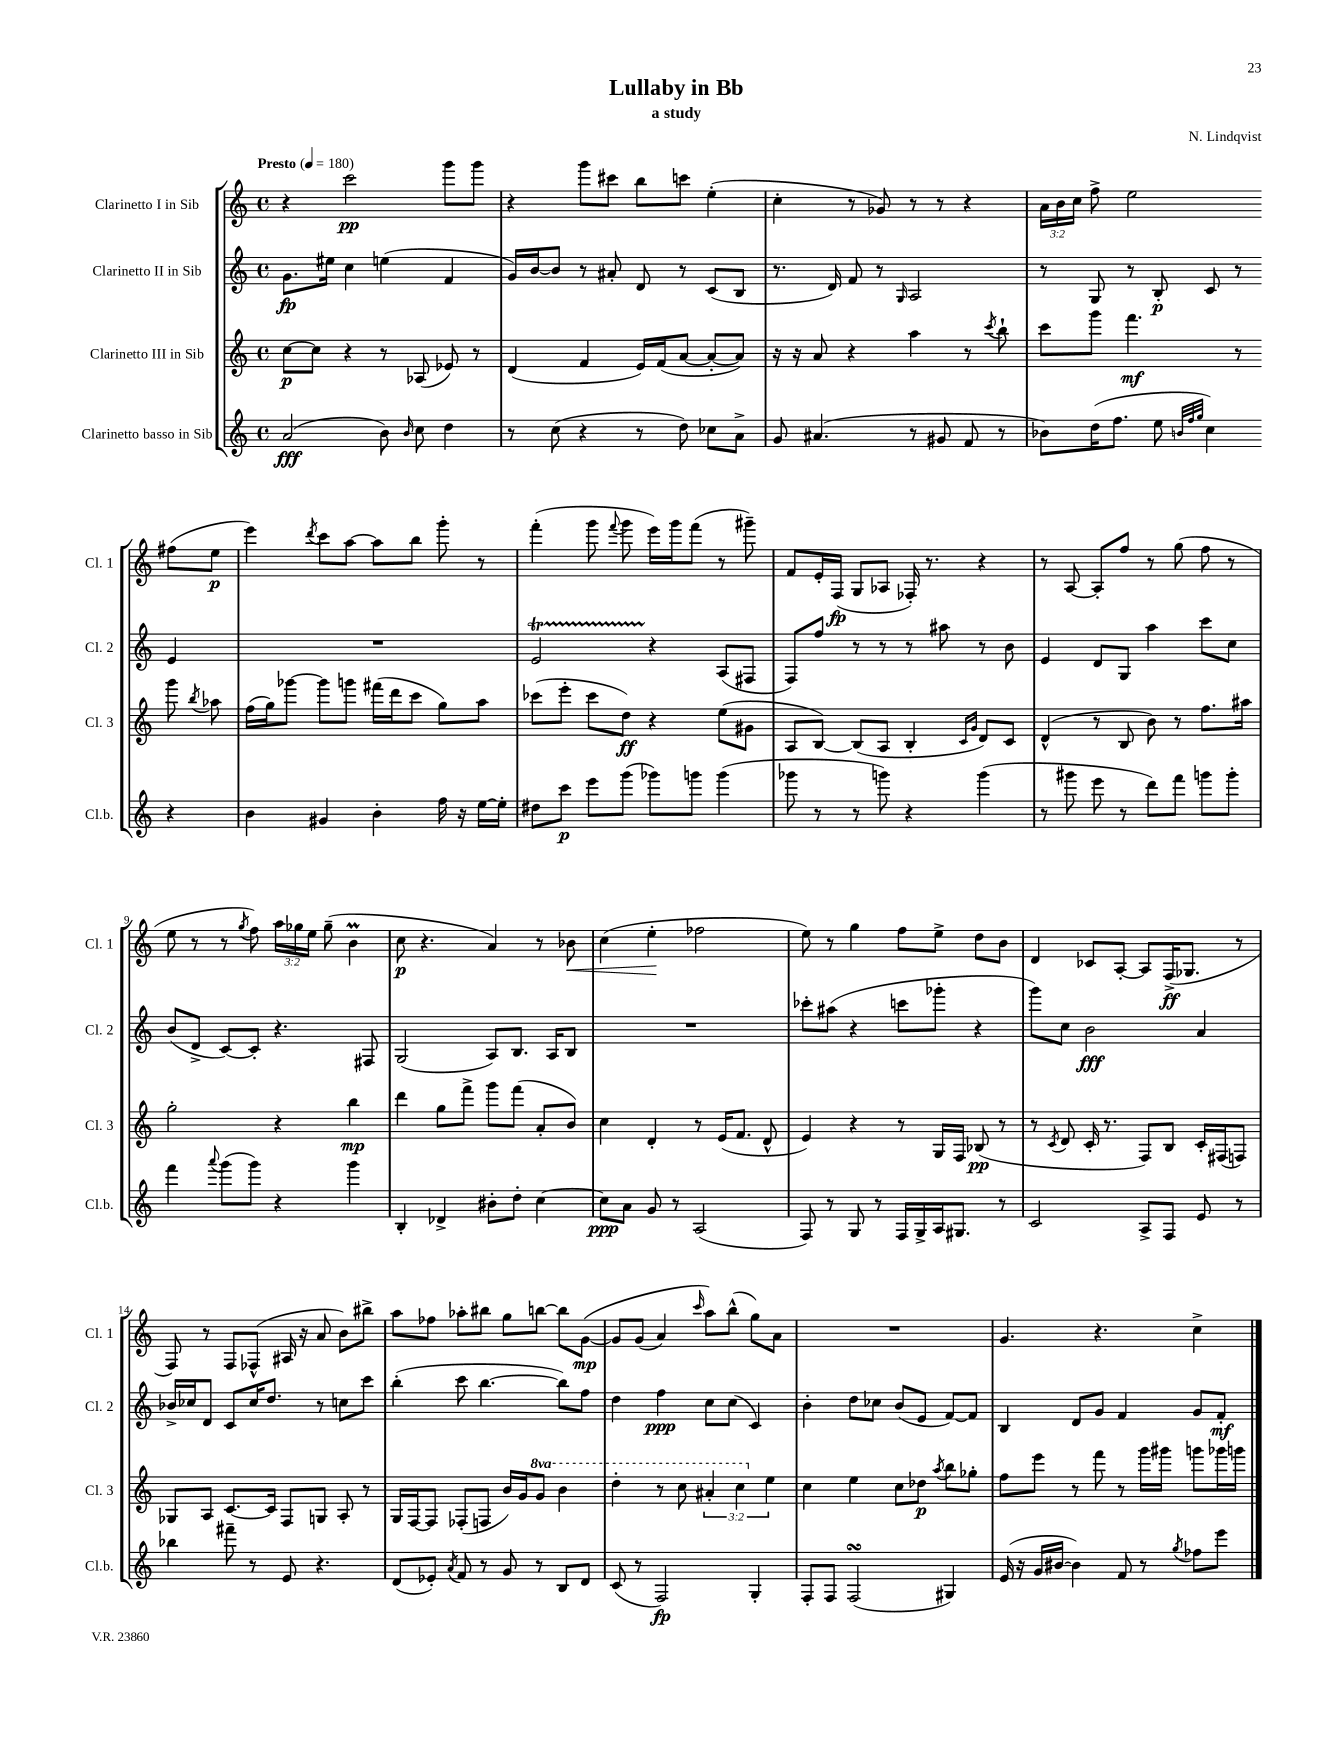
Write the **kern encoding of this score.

**kern	**kern	**kern	**kern
*staff4	*staff3	*staff2	*staff1
*clefG2	*clefG2	*clefG2	*clefG2
*k[]	*k[]	*k[]	*k[]
*M4/4	*M4/4	*M4/4	*M4/4
*met(c)	*met(c)	*met(c)	*met(c)
*MM180	*MM180	*MM180	*MM180
(2a	[8cc	8.g	4r
.	8cc]	.	.
.	.	16ee#	.
.	4r	4cc	2ccc
8b)	8r	(4ee	.
16qqb	.	.	.
8cc	(8A-	.	.
4dd	8e-)	4f	8ggg
.	8r	.	8ggg
=	=	=	=
8r	(4d	16g)	4r
.	.	[16b	.
(8cc	.	8b]	.
4r	4f	8r	8ggg
.	.	8a#'	8ccc#
8r	16e)	8d	8bb
.	(16f	.	.
8dd)	[8a	8r	8ccc
8cc-	8a'_	(8c	(4ee'
8a^	8a])	8B	.
=	=	=	=
8g	16r	8.r	4cc'
.	16r	.	.
(4.a#	8a	.	.
.	.	16d)	.
.	4r	8f	8r
.	.	8r	8g-)
.	.	16qqG	.
8r	4aa	2A	8r
8g#	.	.	8r
8f	8r	.	4r
.	8qccc	.	.
8r	8bb`	.	.
=	=	=	=
8b-)	8ccc	8r	24a
.	.	.	24b
.	.	.	24cc
(16dd	8ggg	8G	8ff^
8.ff	.	.	.
.	4.fff	8r	2ee
8ee	.	8B'	.
32qqb	.	.	.
32qqff	.	.	.
32qqgg	.	.	.
4cc)	.	8c	.
.	8r	8r	.
4r	8ggg	4e	(8ff#
.	8qbb	.	.
.	8aa-	.	8ee
=	=	=	=
4b	(16ff	1r	4eee)
.	16gg)	.	.
.	[8ggg-	.	.
.	.	.	8qddd
4g#	8ggg-]	.	8ccc
.	8ggg	.	[8aa
4b'	(16fff#	.	8aa]
.	16ddd	.	.
.	8ccc	.	8bb
16ff	8gg)	.	8ggg'
16r	.	.	.
[16ee	8aa	.	8r
16ee']	.	.	.
=	=	=	=
8dd#	(8ccc-	2e	(4fff'
8ccc	8eee'	.	.
8eee	8ccc-	.	8ggg
.	.	.	8qqfff
(8ggg	8dd)	.	8ggg
8ggg-)	4r	4r	16eee)
.	.	.	16ggg
8ggg	.	.	(8fff
(4ggg	(8ee	(8A	8r
.	8g#	8F#	8ggg#~)
=	=	=	=
8ggg-	8A	8F)	8f
8r	[8B)	8ff	16e'
.	.	.	(16F
8r	(8B]	8r	8G
8ggg)	8A	8r	8A-
4r	4B'	8r	16F-')
.	.	.	8.r
.	.	8aa#	.
.	16qqc	.	.
.	16qqg	.	.
(4ggg	8d)	8r	4r
.	8c	8b	.
=	=	=	=
8r	(4d^^	4e	8r
8ggg#	.	.	[8A
8eee	8r	8d	8A']
8r	8B	8G	8ff
8ddd)	8b)	4aa	8r
8fff	8r	.	(8gg
8ggg	8.ff	8ccc	8ff
8ggg'	.	8cc	8r
.	16aa#	.	.
=	=	=	=
4fff	2gg'	(8b	8ee
.	.	8d^	8r
8qqaaa	.	.	.
(8ggg	.	[8c)	8r
.	.	.	8qgg
8ggg)	.	8c']	8ff)
4r	4r	4.r	24aa
.	.	.	24gg-
.	.	.	24ee
.	.	.	(8gg-~
4ggg	4bb	.	4b
.	.	8F#	.
=	=	=	=
4B'	4ddd	(2G	8cc
.	.	.	4.r
4d-^	8gg	.	.
.	8fff^	.	.
8b#'	8ggg	8A)	4a)
8dd'	(8fff	8.B	.
[4cc	8a'	.	8r
.	.	16A	.
.	8b)	8B	8b-
=	=	=	=
8cc]	4cc	1r	(4cc
8a	.	.	.
8g	4d'	.	4ee'
8r	.	.	.
(2A	8r	.	2ff-
.	(16e	.	.
.	8.f	.	.
.	8d^^	.	.
=	=	=	=
8F)	4e)	8ccc-'	8ee)
8r	.	(8aa#	8r
8G	4r	4r	4gg
8r	.	.	.
16F	8r	8ccc	8ff
16G^	.	.	.
16A	16G	8ggg-'	8ee^
8.G#	16F	.	.
.	(8B-	4r	8dd
8r	8r	.	8b
=	=	=	=
2c	8r	8ggg)	4d
.	8qc	.	.
.	8d	8cc	.
.	16c'	2b	8c-
.	8.r	.	.
.	.	.	[8A'
8A^	8F)	.	8A]
8F	8B	.	(16F^
.	.	.	8.G-
8e	16c'	4a	.
.	(16F#	.	.
8r	8F)	.	8r
=	=	=	=
4bb-	8G-	16b-^	8F)
.	.	16cc-	.
.	8A	8d	8r
8fff#~	[8.c	8c	8F
8r	.	16cc-	(8F-^^
.	16c]	8.dd	.
8e	8F	.	16A#
.	.	.	16r
4.r	8G	8r	8a
.	8A'	8cc	8b)
.	8r	8ccc	8bb#^
=	=	=	=
(8d	16G	(4bb'	8aa
.	[16F	.	.
8e-')	8F]	.	8ff-
8qa	.	.	.
8f	(8F-'	8ccc	8aa-'
8r	8F	[4.bb	8bb#
8g	16b)	.	8gg
.	16g	.	.
8r	8gg	.	[8bb
8B	4bb	8bb])	8bb]
8d	.	8ff	&([8g
=	=	=	=
(8c	4ddd'	4dd	8g]
8r	.	.	(8g
2F)	8r	4ff	4a)
.	8ccc	.	.
.	.	.	16qqccc
.	6aa#'	8cc	8aa&)
.	.	(8cc	(8bb^^
.	6ccc	.	.
4G'	.	4c)	8gg)
.	6ee	.	.
.	.	.	8a
=	=	=	=
8F'	4cc	4b'	1r
8F	.	.	.
(2F	4ee	8dd	.
.	.	8cc-	.
.	8cc	(8b	.
.	8dd-	8e	.
.	8qaa	.	.
4G#)	8bb	[8f)	.
.	8gg-'	8f]	.
=	=	=	=
(16e	8ff	4B	4.g
16r	.	.	.
16g	8eee	.	.
[16b#	.	.	.
4b#])	8r	8d	.
.	8fff	8g	4.r
8f	8r	4f	.
8r	16ggg	.	.
.	16ggg#	.	.
8qgg	.	.	.
8ff-	8ggg	8g	4cc^
8eee	16ggg-	8f'	.
.	16ggg	.	.
==	==	==	==
*-	*-	*-	*-
